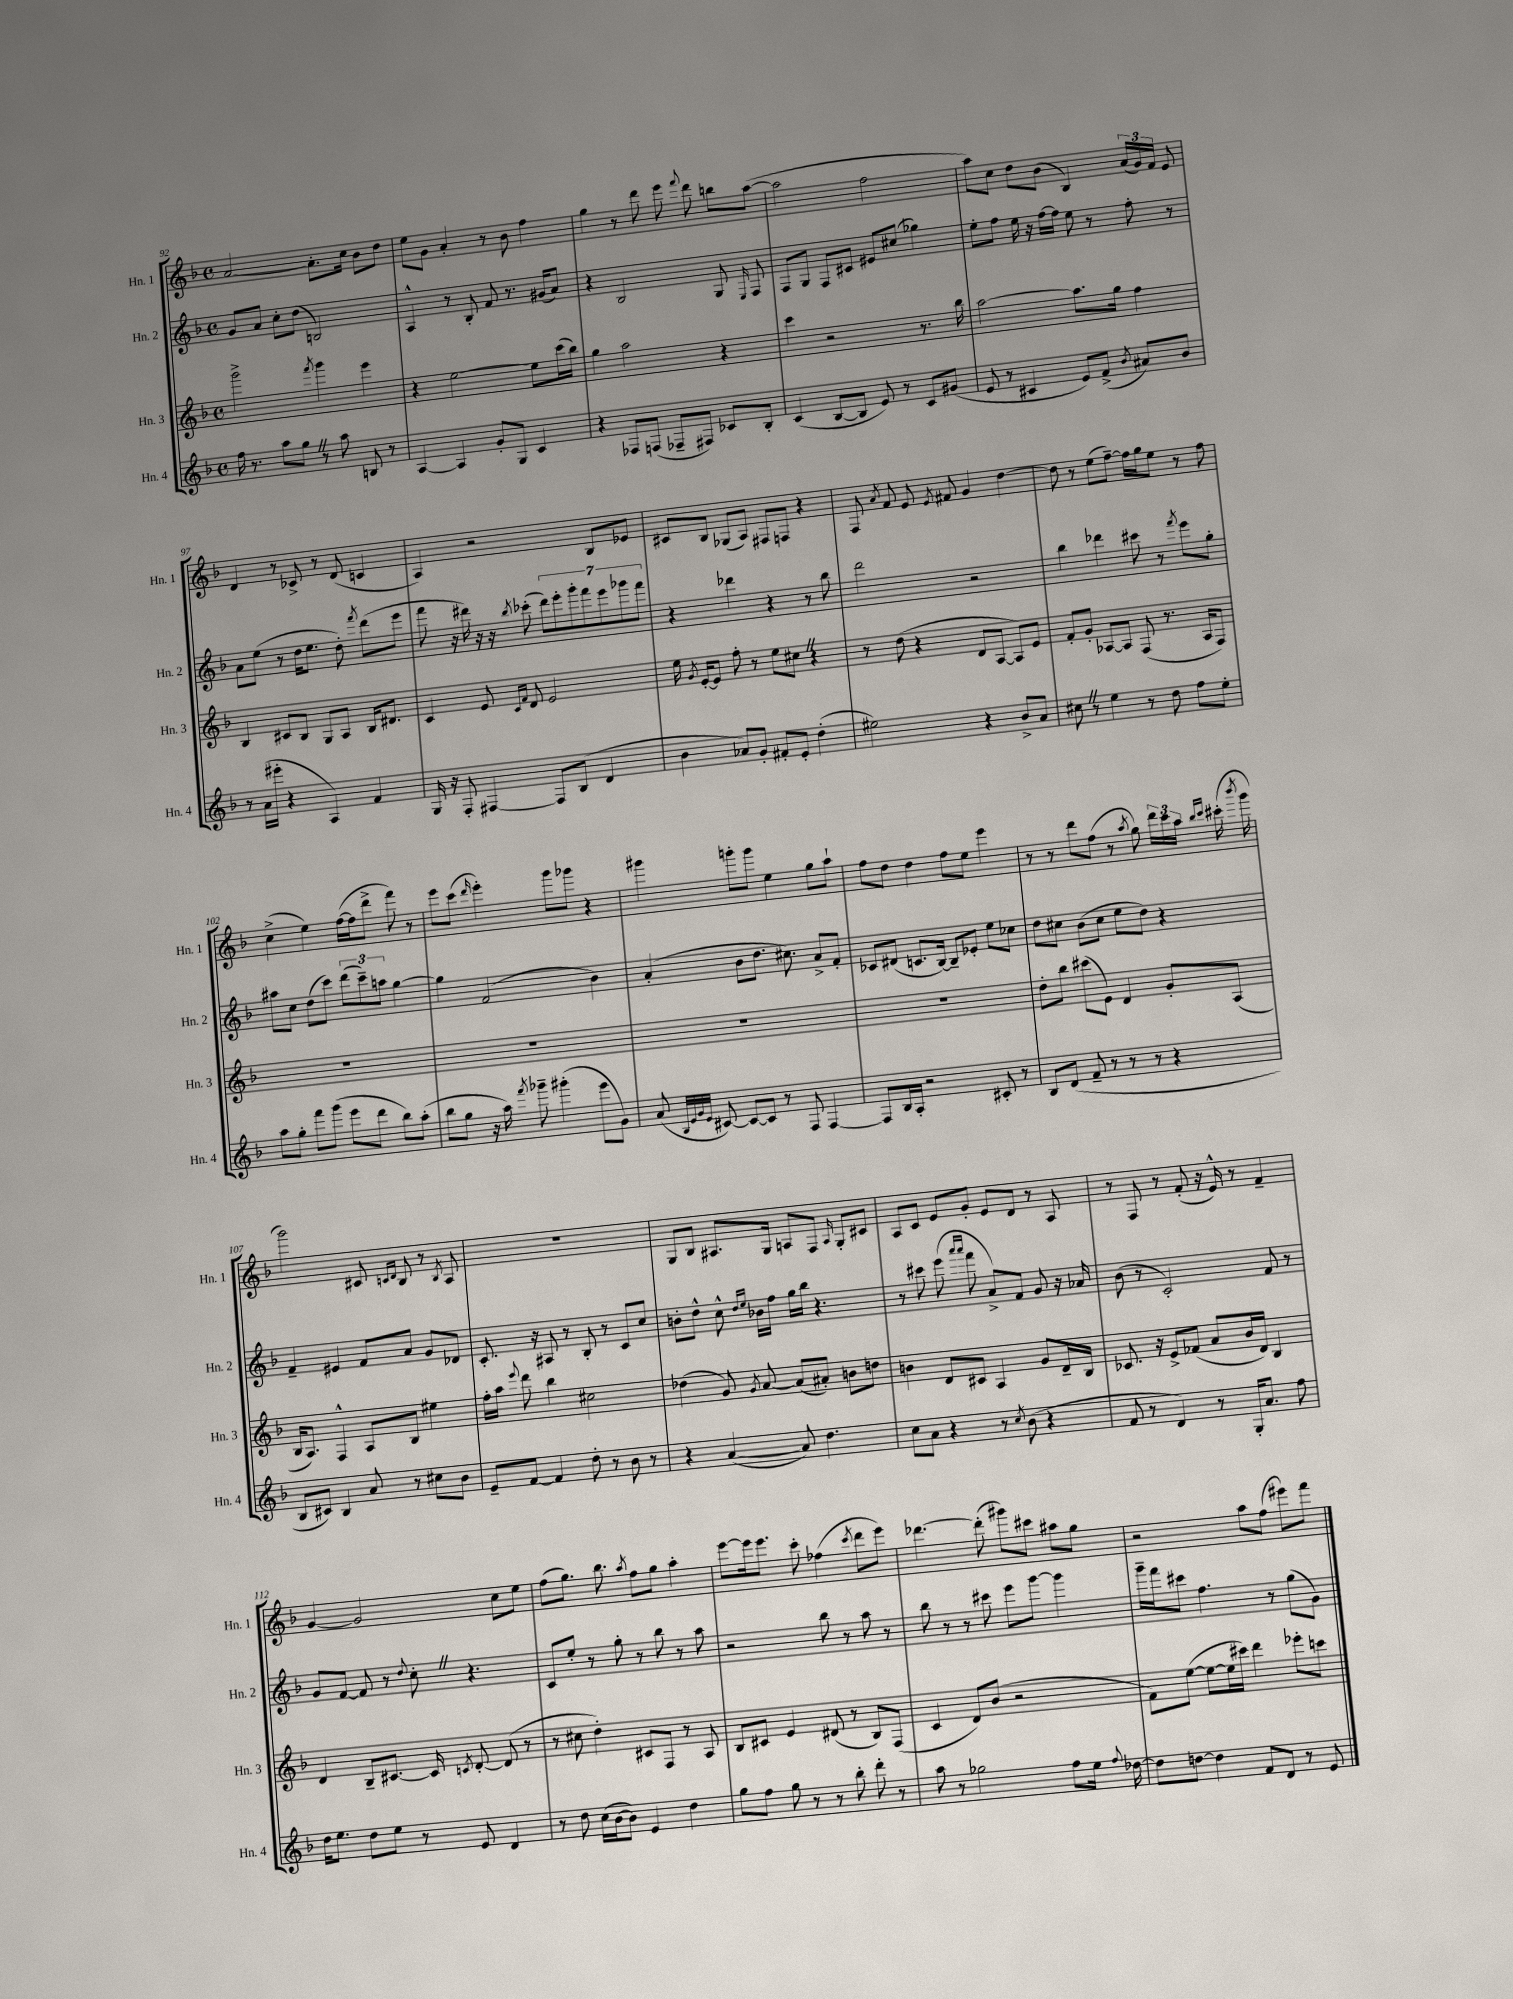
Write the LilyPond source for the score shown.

<<
\new StaffGroup <<
\new Staff = "s0" \with { instrumentName = "Hn. 1" shortInstrumentName = "Hn. 1" } {
    \clef treble \key f \major \defaultTimeSignature \time 4/4
    \autoBeamOff a'2~ a'8.[-. c''16] bes'8[ d''8] |
    e''8[ g'8] a'4-. r8 bes'8 f''4 |
    g''4 r8 d'''8 e'''8 \appoggiatura { f'''8 } d'''8 b''8[ a''8]~( |
    a''2 f''2 |
    a''8[) c''8] d''8[ bes'8]( bes4) \tuplet 3/2 { a'16[( g'16) f'16] } e'8 |
    d'4 r8 ces'8-> r8 d'8( c'4 |
    a4) r2 bes8[ ees'8] |
    cis'8[ bes8] ges8[( a8]) fis8[ f8] r4 |
    f8 \acciaccatura { a'8 } f'8 e'8 \acciaccatura { e'8 } fis'8 g'4 d''4~ |
    d''8 r8 e''8[( f''8]~--) f''16[ g''16 e''8] r8 f''8 |
    c''4->( e''4) f''16[~( f''16 d'''8]-> f'''8) r8 |
    e'''8[ c'''8]( \grace { d'''16 } e'''4-.) g'''8[ ges'''8] r4 |
    gis'''4 g'''8[-. g'''8] e''4 g''8[ a''8]-! |
    f''8[ d''8] d''4 f''8[ e''8] e'''4 |
    r8 r8 d'''8[ f''8]( r8 \acciaccatura { a''8 } g''8) \tuplet 3/2 { d'''16[ c'''16 a''16] } \grace { bes''16[ c'''16] } cis'''16-.( \acciaccatura { bes'''8 } g'''16 |
    g'''2) cis'8 \grace { c'16[ d'16] } bes8 r8 \acciaccatura { bes8 } a8 |
    R1 |
    g8[ bes8] ais8.[ g16] a8[ f8] \grace { a16 } g8[-. cis'8] |
    a8[ c'8] e'8[ g'8]-. e'8[ d'8] r8 a8 |
    r8 f8 r8 f'8-.( r16 e'16-^) r8 f'4-- |
    g'4~ g'2 c''8[ e''8] |
    f''8[( g''8.]) bes''8. \acciaccatura { a''8 } f''8[ g''8] a''4-. |
    e'''8[~ e'''16 e'''8.] c'''8-. fes''4( \acciaccatura { c'''8 } d'''8[ e'''8]) |
    des'''4.~ des'''8-.( gis'''8[) cis'''8] ais''8[ g''8] |
    r2 a''8[ f''8]( eis'''8[) f'''8] \bar "|." |
}
\new Staff = "s1" \with { instrumentName = "Hn. 2" shortInstrumentName = "Hn. 2" } {
    \clef treble \key f \major \defaultTimeSignature \time 4/4
    \autoBeamOff g'8[ a'8] c''8[-. d''8]( b2) |
    a4-^ r8 bes8-. f'8 r8. gis'16[( a'8]) |
    r4 bes2 g8 \grace { e16 } f8 |
    f8[ g8] f8[ cis'8] eis'8[ cis''8]( ges''4) |
    e''8[-. f''8] e''16 r16 f''16[~ f''16] e''8 r8 f''8-. r8 |
    a'8[ e''8]( r8 d''16[ e''8.] d''8-.) \acciaccatura { f'''8 } d'''8[( e'''8] |
    f'''8 r16 dis'''16) r16 r16 \acciaccatura { bes''8 } ces'''8-.( \tuplet 7/4 { dis'''8[) e'''8-. g'''8-. f'''8 e'''8 ges'''8 f'''8] } |
    r4 des'''4 r4 r8 bes''8 |
    d'''2 r2 |
    bes''4 des'''4 cis'''8 r8 \acciaccatura { f'''8 } e'''8[ g''8]-. |
    ais''8[ c''8] d''8[( c'''8]) \tuplet 3/2 { d'''8[( c'''8--) a''8] } g''4~ |
    g''4 f'2( bes'4) |
    a'4-.( bes'8[ d''8.] cis''8.) a'8[-> f'8]-. |
    ces'8[ dis'8]( c'8.[ bes16]~) bes8[-- ees'8]-. e''8[ ces''8] |
    d''8[ cis''8] bes'8[( cis''8] e''8[ d''8]) r4 |
    f'4-- eis'4 f'8[ a'8] g'8[ des'8] |
    c'8.-. r16 ais8 r8 bes8-. r8 c'8[ c''8] |
    b'8[-. d''8]-^ c''8-^ \grace { d''16[ e''16] } bes'16[ f''16] g''16[ bes''16] r4. |
    r8 cis'''8 e'''8( \grace { a'''16[ a'''16] } f'''8 a'8[->) f'8] g'8 r16 aes'16 |
    bes'8( r8 c'2-.) f'8 r8 |
    g'8[ f'8]~ f'8 r8 \appoggiatura { d''8 } c''8-. \once \override BreathingSign.text = \markup { \musicglyph "scripts.caesura.straight" } \breathe r4. |
    c'8[ e''8]-. r8 g''8-. r8 bes''8 r8 a''8 |
    r2 bes''8 r8 a''8 r8 |
    bes''8 r8 r8 cis'''8 e'''8[ g'''8]~ g'''4 |
    g'''16[-- f'''16 cis'''8] f''4. r8 g''8[( g'8]) \bar "|." |
}
\new Staff = "s2" \with { instrumentName = "Hn. 3" shortInstrumentName = "Hn. 3" } {
    \clef treble \key f \major \defaultTimeSignature \time 4/4
    \autoBeamOff g'''2-> \acciaccatura { f'''8 } g'''4 e'''4 |
    r4 e''2~ e''8[ c'''16( bes''16]) |
    g''4 a''2 r4 |
    c'''4 r2 r8. bes''16 |
    a''2~ a''8.[ g''16] f''4 |
    bes4 cis'8[ bes8] g8[ a8] bes16[ dis'8.] |
    c'4 e'8 \grace { c'16[ f'16] } d'8 e'2 |
    e''16 \acciaccatura { g'8 } e'16[~-. e'8] f''8-. r8 e''8[ cis''8] \once \override BreathingSign.text = \markup { \musicglyph "scripts.caesura.straight" } \breathe r4 |
    r8 d''8( r4 d'8[ a8]~ a8[) e'8] |
    f'8[-. g'8]-. aes8[~ aes8] f8( r8. aes16[ f8]) |
    R1 |
    R1 |
    R1 |
    R1 |
    d''8[-. bes''8] cis'''8[( e'8]) d'4 g'8[-. a8]( |
    bes16[ a8.]) f4-^ a8[ bes8] eis''4 |
    f''16[-. a''16] \appoggiatura { e'''8 } d'''8 bes''4 cis''2 |
    des''4( g'8) \acciaccatura { g'8 } a'8~ a'8[( ais'8]-.) b'8[ d''8] |
    b'4 d'8[ cis'8] a4 g'8[ d'16-- bes16] |
    ces'8. r16 e'8[-> fes'8]( a'8[ bes'16 d'16]) bes4 |
    d'4 bes8[-- cis'8.]~ cis'16 \acciaccatura { c'8 } d'8~-. d'8( r8 |
    r8 cis''8 d''4-.) cis'8[ f8] r8 a8 |
    bes8[ cis'8] e'4 dis'8( r8 bes8[) f8]( |
    c'4 d'8[) bes'8]( r2 |
    f'8[) e''8]~( e''8[~ e''16 cis'''16]) d'''4 ees'''8[-. c'''8] \bar "|." |
}
\new Staff = "s3" \with { instrumentName = "Hn. 4" shortInstrumentName = "Hn. 4" } {
    \clef treble \key f \major \defaultTimeSignature \time 4/4
    \autoBeamOff f''16 r8. a''8[ g''8] \once \override BreathingSign.text = \markup { \musicglyph "scripts.caesura.straight" } \breathe r8 a''8 b8 r8 |
    a4~ a4 g'8[-. g8] c'4 |
    r4 fes8[ f8]( fes8[-- fis8]) ces'8[ bes8]-. |
    c'4( bes8[~ bes8] e'8) r8 c'8[ gis'8]( |
    e'8 r8 cis'4 e'8[) f'8]->( \acciaccatura { bes'8 } ais'8[) bes'8] |
    r8 a'16[( eis'''16]-. r4 a4) f'4 |
    g16 r16 f8-. fis4~ fis8[ bes8]( d'4 |
    bes'4 aes'8[) g'8]-. fis'8[-. e'8]-. d''4-.( |
    eis''2) r4 bes'8[-> a'8] |
    cis''8 \once \override BreathingSign.text = \markup { \musicglyph "scripts.caesura.straight" } \breathe r8 e''4 r8 d''8 f''8[ e''8]-. |
    a''8[ g''8]-. f'''8[ g'''8]( e'''8[ d'''8] bes''8[) a''8]-.( |
    bes''8[ g''8] r16 a''16) \acciaccatura { f'''8 } ges'''8-- gis'''4-.( e'''8[ g'8]) |
    a'8( \grace { bes32[ e'32 g'32 e'32] } cis'8~) cis'8[~ cis'8] r8 f8 f4~ |
    f8[ bes16 a16]-. r2 cis'8-. r8 |
    bes8[ d'8]( f'8-- r8 r8 r8 r4 |
    bes8[ cis'8]) bes4 a'8 r8 cis''8[ bes'8] |
    e'8[-- f'8]~ f'4 d''8-. r8 bes'8 r8 |
    r4 a'4~( a'8) d''4. |
    c''8[ a'8] r4 r8 \acciaccatura { c''8 } bes'8( r4 |
    f'8 r8 d'4) r8 g16[-. a'8.] f''8 |
    d''16[ e''8.] d''8[ e''8] r8 e'8 d'4 |
    r8 d''8 c''16[( bes'16~ bes'8]) e'4 d''4 |
    g''8[ f''8] g''8 r8 r8 bes''8-. d'''8-. r8 |
    a''8 r8 ges''2 f''8[ e''16] \appoggiatura { f''8 } des''16~ |
    des''8[ d''8]~ d''4 f'8[ d'8] r8 e'8 \bar "|." |
}
>>
>>
\layout { \context { \Score currentBarNumber = #92 } }
